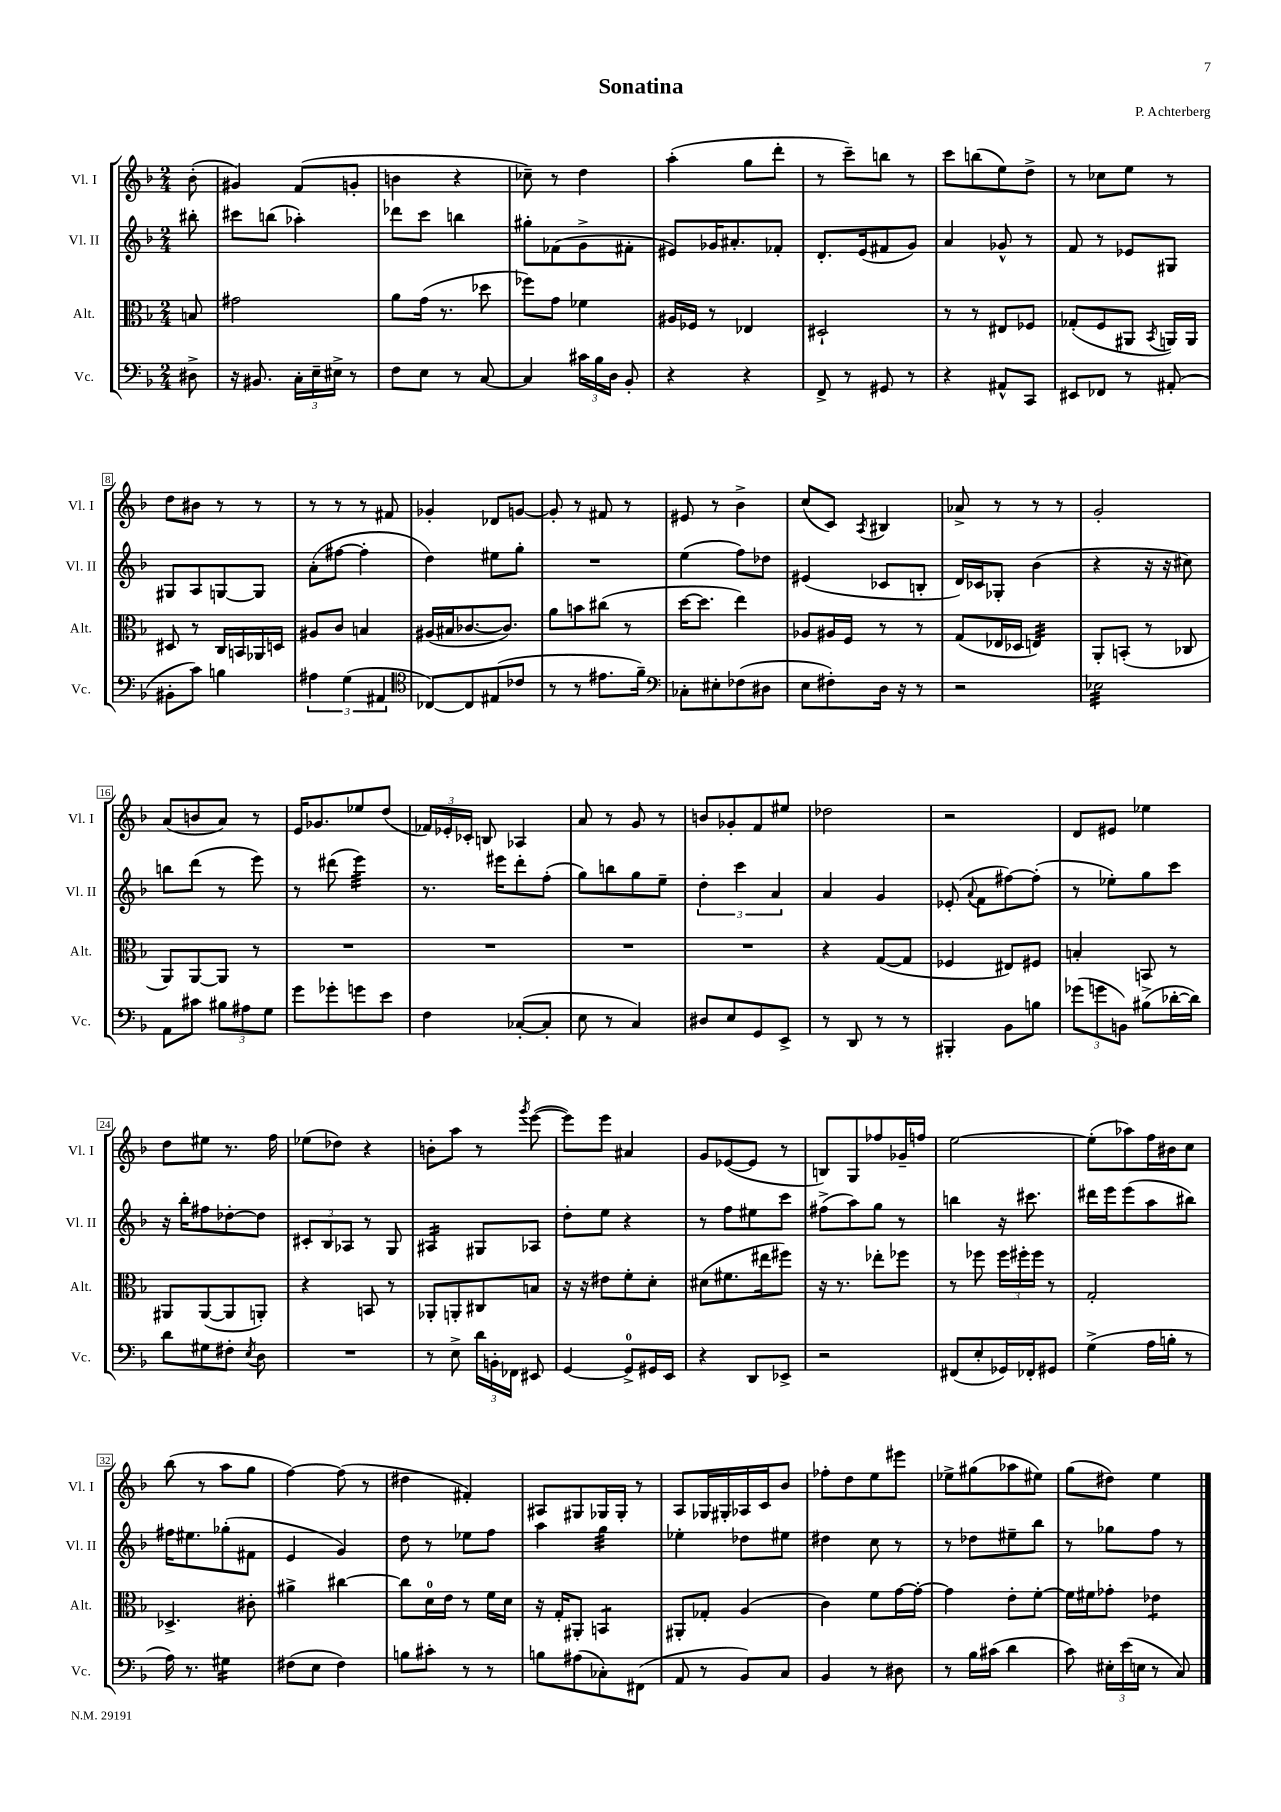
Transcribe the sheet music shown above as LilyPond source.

\header { title = "Sonatina" composer = "P. Achterberg" }
<<
\new StaffGroup <<
\new Staff = "s0" \with { instrumentName = "Vl. I" shortInstrumentName = "Vl. I" } {
    \clef treble \key f \major \numericTimeSignature \time 2/4 \partial 8
    \autoBeamOff bes'8-.( |
    gis'4) f'8[( g'8]-. |
    b'4 r4 |
    ces''8--) r8 d''4 |
    a''4-.( g''8[ d'''8]-. |
    r8 c'''8[--) b''8] r8 |
    c'''8[ b''8( e''8) d''8]-> |
    r8 ces''8[ e''8] r8 |
    d''8[ bis'8] r8 r8 |
    r8 r8 r8 fis'8 |
    ges'4-. des'8[ g'8]~ |
    g'8-. r8 fis'8 r8 |
    eis'8 r8 bes'4-> |
    c''8[( c'8]) \acciaccatura { a8 } bis4 |
    aes'8-> r8 r8 r8 |
    g'2-. |
    a'8[( b'8 a'8]) r8 |
    e'16[ ges'8. ees''8 d''8]( |
    \tuplet 3/2 { fes'16[) ees'16-. ces'16]-. } b8 aes4 |
    a'8 r8 g'8 r8 |
    b'8[ ges'8-. f'8 eis''8] |
    des''2 |
    r2 |
    d'8[ eis'8] ees''4 |
    d''8[ eis''8] r8. f''16 |
    ees''8[( des''8]) r4 |
    b'8[-. a''8] r8 \acciaccatura { g'''8 } e'''8~( |
    e'''8[) e'''8] ais'4 |
    g'8[ ees'8~( ees'8] r8 |
    b8[) g8 fes''8 ges'16-- f''16] |
    e''2~ |
    e''8[-.( aes''8) f''16 bis'16 c''8] |
    bes''8( r8 a''8[ g''8] |
    f''4~) f''8( r8 |
    dis''4 fis'4-.) |
    ais8[ gis8 ges16 ges16]-. r8 |
    a8[ ges16 gis16-. aes16 c'16 bes'8] |
    fes''8[-. d''8 e''8 eis'''8] |
    ees''8[-> gis''8( aes''8 eis''8]) |
    g''8[( dis''8]) e''4 \bar "|." |
}
\new Staff = "s1" \with { instrumentName = "Vl. II" shortInstrumentName = "Vl. II" } {
    \clef treble \key f \major \numericTimeSignature \time 2/4 \partial 8
    \autoBeamOff bis''8-. |
    cis'''8[ b''8]( aes''4-.) |
    des'''8[ c'''8] b''4 |
    gis''8[-. fes'8( g'8-> fis'8]-. |
    eis'8[) ges'16 ais'8.-. fes'8]-. |
    d'8.[-. e'16( fis'8 g'8]) |
    a'4 ges'8-^ r8 |
    f'8 r8 ees'8[ gis8] |
    gis8[ a8 g8~ g8] |
    a'8[-.( fis''8]~ fis''4-. |
    d''4) eis''8[ g''8]-. |
    R2 |
    e''4( f''8[) des''8] |
    eis'4( ces'8[ b8]-. |
    d'16[) ces'16 ges8]-. bes'4( |
    r4 r16 r16 cis''8) |
    b''8[ d'''8]( r8 e'''8) |
    r8 dis'''8( e'''4:32) |
    r8. eis'''16[ d'''8-. f''8]-.( |
    g''8[) b''8 g''8 e''8]-- |
    \tuplet 3/2 { d''4-. c'''4 a'4 } |
    a'4 g'4 |
    ees'8-.( \appoggiatura { a'8 } f'8[ fis''8~) fis''8]-.( |
    r8 ees''8[-.) g''8 c'''8] |
    r16 bes''16[-. fis''8 des''8~-. des''8] |
    \tuplet 3/2 { cis'8[-. bes8 aes8] } r8 g8 |
    ais4:16 gis8[ aes8] |
    d''8[-. e''8] r4 |
    r8 f''8[ eis''8 c'''8] |
    fis''8[->( a''8) g''8] r8 |
    b''4 r16 cis'''8. |
    dis'''16[ e'''16 e'''8( a''8 bis''8]) |
    fis''16[ eis''8. ges''8-.( fis'8] |
    e'4 g'4) |
    d''8 r8 ees''8[ f''8] |
    a''4 g''4:32 |
    ees''4-. des''8[ eis''8] |
    dis''4 c''8 r8 |
    r8 des''8[ eis''8-- bes''8] |
    r8 ges''8[ f''8] r8 \bar "|." |
}
\new Staff = "s2" \with { instrumentName = "Alt." shortInstrumentName = "Alt." } {
    \clef alto \key f \major \numericTimeSignature \time 2/4 \partial 8
    \autoBeamOff b8 |
    gis'2 |
    a'8[ g'16]( r8. des''8 |
    fes''8[) g'8] fes'4 |
    ais16[ fes16] r8 ees4 |
    dis2-! |
    r8 r8 eis8[ fes8] |
    ges8[-.( f8 ais,8] \acciaccatura { bes,8 } a,16[) a,16] |
    dis8 r8 c16[ b,16 aes,16 d16] |
    ais8[ c'8] b4 |
    ais16[( bis16 ces'8.~ ces'8.]) |
    a'8[ b'8 cis''8]( r8 |
    d''16[~ d''8.] e''4) |
    aes8[ ais16 f16] r8 r8 |
    g8[( ees16 des16] e4:32) |
    a,8[-. b,8]-.( r8 ces8 |
    a,8[) a,8~ a,8] r8 |
    R2 |
    R2 |
    R2 |
    R2 |
    r4 g8[~( g8] |
    fes4 eis8[) fis8] |
    b4-. b,8 r8 |
    ais,8[ ais,8~( ais,8 a,8]-.) |
    r4 b,8 r8 |
    aes,8[-. a,8-. cis8 b8] |
    r16 r16 eis'8[ f'8-. d'8]-. |
    dis'8[( fis'8. eis''16 fis''8]) |
    r16 r8. ees''8[-. fes''8] |
    r8 fes''8 \tuplet 3/2 { fes''16[ fis''16-. fis''16] } r8 |
    g2-. |
    des4.-> cis'8-. |
    ais'4-> cis''4~ |
    cis''8[ d'16-0 e'16] r8 f'16[ d'16] |
    r16 g16[-. ais,8]-. b,4:8 |
    ais,8[-. ges8]-. a4( |
    c'4) f'8[ g'16~ g'16]~-. |
    g'4 e'8[-. f'8]~-. |
    f'16[ fis'16 ges'8]-. ees'4:8 \bar "|." |
}
\new Staff = "s3" \with { instrumentName = "Vc." shortInstrumentName = "Vc." } {
    \clef bass \key f \major \numericTimeSignature \time 2/4 \partial 8
    \autoBeamOff dis8-> |
    r16 bis,8. \tuplet 3/2 { c16[-. e16-- eis16]-> } r8 |
    f8[ e8] r8 c8~ |
    c4 \tuplet 3/2 { cis'16[ bes16 d16] } bes,8-. |
    r4 r4 |
    f,8-> r8 gis,8 r8 |
    r4 ais,8[-^ c,8] |
    eis,8[ fes,8] r8 ais,8-.( |
    bis,8[-. c'8]) b4 |
    \tuplet 3/2 { ais4 g4( ais,4 } |
    \clef tenor ces8[~) ces8 eis8( ces'8] |
    r8 r8 eis'8.[ f'16]--) |
    \clef bass ces8[-. eis8-. fes8( dis8] |
    e8[ fis8-.) d16] r16 r8 |
    r2 |
    ees2:32 |
    a,8[ cis'8] \tuplet 3/2 { bis8[ ais8 g8] } |
    g'8[ ges'8-. g'8 e'8] |
    f4 ces8[~-.( ces8]-. |
    e8 r8 c4) |
    dis8[ e8 g,8 e,8]-> |
    r8 d,8 r8 r8 |
    bis,,4-. bes,8[ b8] |
    \tuplet 3/2 { ges'8[( g'8 b,8]) } bis8[->( des'16~-. des'16]) |
    d'8[ gis8 fis8]-. \acciaccatura { e8 } d8 |
    R2 |
    r8 e8-> \tuplet 3/2 { d'16[ b,16-. fes,16] } eis,8 |
    g,4~ g,8[-0-> gis,16 e,16] |
    r4 d,8[ ees,8]-> |
    r2 |
    fis,8[( e8-. ges,16) fes,16-. gis,8] |
    g4->( a16[ b16]-. r8 |
    a16) r8. gis4:16 |
    fis8[( e8] fis4) |
    b8[ cis'8]-. r8 r8 |
    b8[ ais8( ces8-.) fis,8]( |
    a,8 r8 bes,8[) c8] |
    bes,4 r8 dis8 |
    r8 bes16[ cis'16]( d'4 |
    c'8) \tuplet 3/2 { eis16[-. e'16( e16] } r8 c8) \bar "|." |
}
>>
>>
\layout { \context { \Score \override BarNumber.stencil = #(make-stencil-boxer 0.1 0.3 ly:text-interface::print) } }
